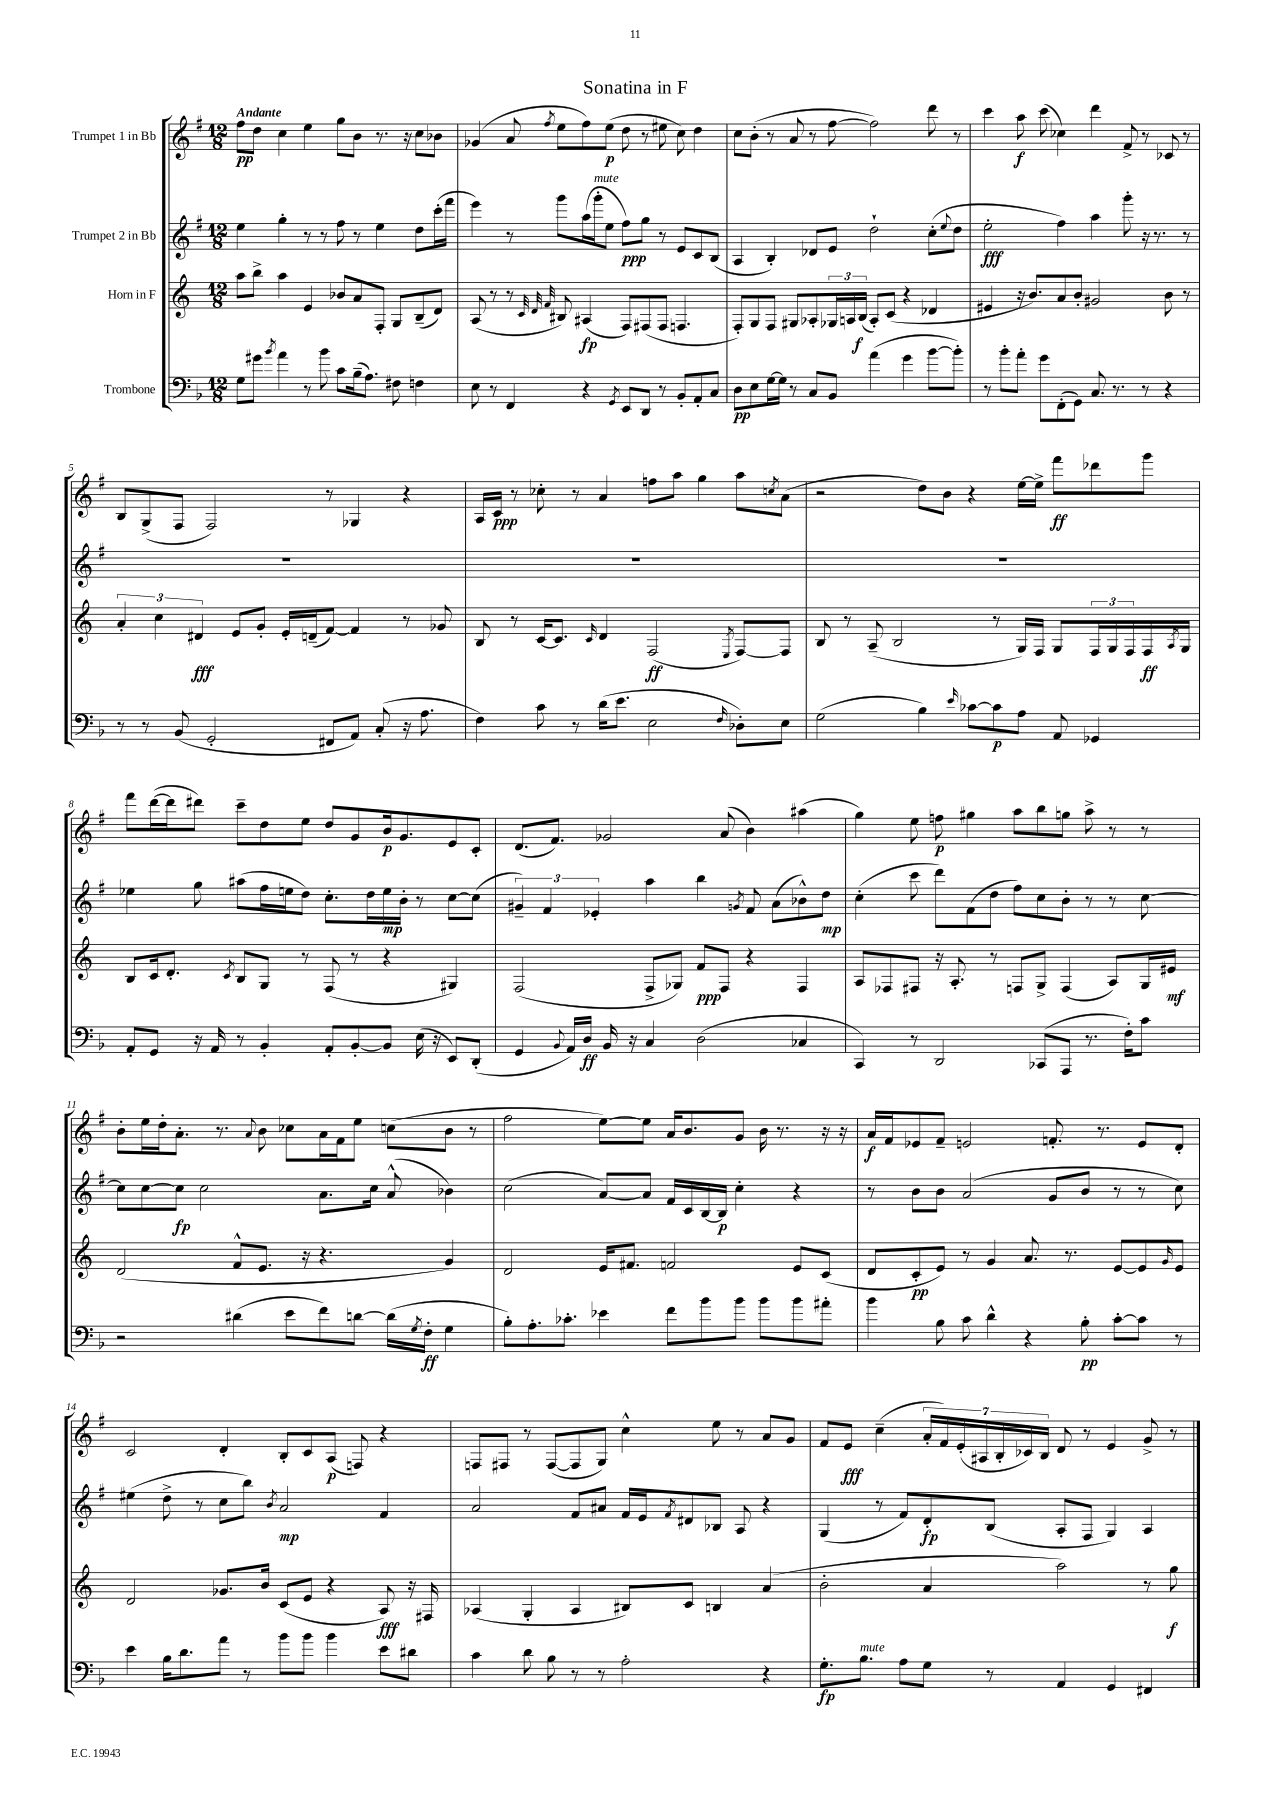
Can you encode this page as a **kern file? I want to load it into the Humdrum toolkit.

**kern	**kern	**kern	**kern
*staff4	*staff3	*staff2	*staff1
*clefF4	*clefG2	*clefG2	*clefG2
*k[b-]	*k[]	*k[f#]	*k[f#]
*M12/8	*M12/8	*M12/8	*M12/8
8G	8aa	4ee	8ff#
8g#	8bb^	.	8dd
8qb-	.	.	.
4a	4aa	4gg'	4cc
8r	4e	8r	4ee
8b-	.	8r	.
8c	8b-	8ff#	8gg
(16B-~	8a	8r	8b
8.A)	.	.	.
.	8F'	4ee	8.r
8F#	8G	.	.
.	.	.	16r
4F	(8B~	8dd	8cc
.	8d)	(16ccc'	8b-
.	.	16fff#	.
=	=	=	=
8E	(8A	4eee)	(4g-
8r	8r	.	.
4FF	8r	8r	8a
.	32qqc	.	.
.	32qqd	.	.
.	32qqf	.	8qff#
.	8B#)	8ggg	8ee
4r	(4A#	(16aa	8ff#)
.	.	16ggg'	.
.	.	8ee	(8ee
8qGG	.	.	.
8EE	8F)	8ff#)	8dd
8DD	(8F#	8gg	8r
8r	8F#	8r	8ee#
8BB-'	4.F	8e	8cc)
8AA'	.	8c	4dd
8C	.	(8B	.
=	=	=	=
8D	8F')	4A	8cc
8E	8G	.	(8b'
[16G	8F	4B')	8r
16G]	.	.	.
8r	8G#	.	8a
8C	8A-'	8d-	8r
8BB-	24G-	8e	[8ff#
.	24A	.	.
.	(24B	.	.
(4a	8A')	2dd`	2ff#])
.	(8c	.	.
4g	4r	.	.
[8b-	4d-	(8cc'	8ddd
.	.	8qqee	.
8b-'])	.	8dd	8r
=	=	=	=
8r	4e#	2ee'	4ccc
8b-'	.	.	.
8a'	16r	.	8aa
.	8.b)	.	.
8g	.	.	(8ccc
(8FF'	8a	4ff#)	4cc-)
8GG)	8b'	.	.
8.C	2g#	4aa	4ddd
8.r	.	.	.
.	.	8ggg'	8f#^
8r	.	16r	8r
.	.	8.r	.
4r	8b	.	8c-
.	8r	8r	8r
=	=	=	=
8r	6a'	1.r	8B
8r	.	.	(8G^
.	6cc	.	.
(8BB-	.	.	8F#
.	6d#	.	.
2GG'	.	.	2F#)
.	8e	.	.
.	8g'	.	.
.	16e'	.	.
.	(16d~	.	.
8FF#	[8f)	.	8r
8AA)	4f]	.	4G-
(8C'	.	.	.
16r	8r	.	4r
8.A	.	.	.
.	8g-	.	.
=	=	=	=
4F)	8B	1.r	16A
.	.	.	16c
.	8r	.	8r
8c	[16c	.	8cc-'
.	8.c]	.	.
8r	.	.	8r
.	16qqc	.	.
(16d	4d	.	4a
8.e	.	.	.
2E	(2F	.	8ff
.	.	.	8aa
.	.	.	4gg
16qqF	8qE	.	.
8D-')	[8F)	.	8aa
.	.	.	8qcc
8E	8F]	.	(8a
=	=	=	=
(2G	8B	1.r	2r
.	8r	.	.
.	(8A~	.	.
.	2B	.	.
4B-)	.	.	8dd)
.	.	.	8b
16qqe	.	.	.
[8c-	.	.	4r
8c-]	8r	.	.
8A	16G)	.	[16ee
.	16F	.	16ee^]
8AA	8G	.	8fff#
4GG-	24F	.	8ddd-
.	24G	.	.
.	24F	.	.
.	16F	.	8ggg
.	8qA	.	.
.	16G	.	.
=	=	=	=
8AA'	8B	4ee-	8fff#
8GG	16c	.	([16ddd
.	8.d'	.	16ddd]
16r	.	8gg	8ddd#)
16AA	.	.	.
.	8qc	.	.
8r	8B	(8aa#	8ccc~
4BB-'	8G	16ff#	8dd
.	.	16ee	.
.	8r	8dd)	8ee
8AA'	(8F	8.cc'	8dd
[8BB-'	8r	.	8g
.	.	16dd	.
8BB-]	4r	16ee	16b
.	.	16b'	8.g
(16E	.	8r	.
16r	.	.	.
8EE)	4G#)	[8cc	8e
(8DD'	.	(8cc]	8c'
=	=	=	=
4GG	(2F	6g#~)	(8.d
.	.	6f#	.
.	.	.	8.f#)
8qqBB-	.	.	.
16AA)	.	.	.
16D	.	.	.
.	.	6e-'	.
16BB-	.	.	2g-
16r	.	.	.
4C	8F^	4aa	.
.	8G-)	.	.
(2D	8f	4bb	.
.	8F	.	(8a
.	.	8qg	.
.	4r	8f#	4b)
.	.	(8a	.
4C-	4F	8b-^^)	(4aa#
.	.	8dd	.
=	=	=	=
4CC)	8A	(4cc'	4gg)
.	8F-	.	.
8r	8F#	8ccc	8ee
2DD	16r	8ddd)	8ff
.	8.A'	.	.
.	.	(8f#	4gg#
.	8r	8dd	.
.	8F	8ff#)	8aa
(8CC-	8G^	8cc	8bb
8AAA	(4F	8b'	8gg
8.r	.	8r	8aa^
.	8A)	8r	8r
16F')	.	.	.
8c	16G	[8cc	8r
.	16e#	.	.
=	=	=	=
2r	(2d	8cc]	8b'
.	.	[8cc	16ee
.	.	.	16dd'
.	.	8cc]	8.a'
.	.	2cc	.
.	.	.	8.r
(4d#	8f^^	.	.
.	.	.	8qqa
.	8.e	.	8b
8e	.	.	8cc-
.	16r	.	.
8f)	4.r	8.a	16a
.	.	.	16f#
[8d	.	.	8ee
.	.	16cc	.
(16d]	.	(8a^^	(8cc
8qG	.	.	.
16F'	.	.	.
4G	4g)	4b-)	8b
.	.	.	8r
=	=	=	=
8B-')	2d	(2cc	2ff#
8.A'	.	.	.
8.c-'	.	.	.
4e-	16e	[8a)	[8ee)
.	8.f#	.	.
.	.	8a]	8ee]
8f	2f	16f#	16a
.	.	16c	8.b
8b-	.	[16B	.
.	.	16B]	.
8b-	.	4cc'	8g
8b-	.	.	16b
.	.	.	8.r
8b-	8e	4r	.
8a#'	(8c	.	16r
.	.	.	16r
=	=	=	=
4b-	8d	8r	16a
.	.	.	16f#
.	8c'	8b	8e-
8B-	8e)	8b	8f#~
8c	8r	(2a	2e
4d^^	4g	.	.
4r	8.a	.	.
.	.	8g	8.f'
.	8.r	.	.
8B-'	.	8b	.
.	.	.	8.r
[8c'	[8e	8r	.
8c]	8e]	8r	8e
.	16qqg	.	.
8r	8e	8cc)	8d'
=	=	=	=
4e	2d	(4ee#	2c
16B-	.	8dd^	.
8.d	.	.	.
.	.	8r	.
8a	8.g-	8cc	4d'
8r	.	8bb)	.
.	16b	.	.
.	.	8qb	.
8b-	(8c	2a	8B'
8b-	8e	.	8c
4b-	4r	.	(8A
.	.	.	8F)
8e	8A)	4f#	4r
8d#	16r	.	.
.	16F#	.	.
=	=	=	=
4c	(4A-	2a	8F
.	.	.	8F#
8d	4G'	.	8r
8B-	.	.	([8F#
8r	4A-	8f#	8F#]
8r	.	8a#	8G)
2A'	8B#)	16f#	4cc^^
.	.	16e	.
.	.	8qf#	.
.	8c	8d#	.
.	4B	8B-	8ee
.	.	8A	8r
4r	(4a	4r	8a
.	.	.	8g
=	=	=	=
8.G'	2b'	(4G	8f#
.	.	.	8e
8.B-	.	.	.
.	.	8r	(4cc~
8A	.	8f#)	.
8G	4a	8d'	28a'
.	.	.	28f#)
.	.	.	(28e'
.	.	.	28A#
8r	.	(8B	.
.	.	.	28B'
.	.	.	28c-)
.	.	.	28B
4AA	2aa)	8A'	8d
.	.	8F#	8r
4GG	.	4G)	4e
4FF#	8r	4A	8g^
.	8gg	.	8r
==	==	==	==
*-	*-	*-	*-
